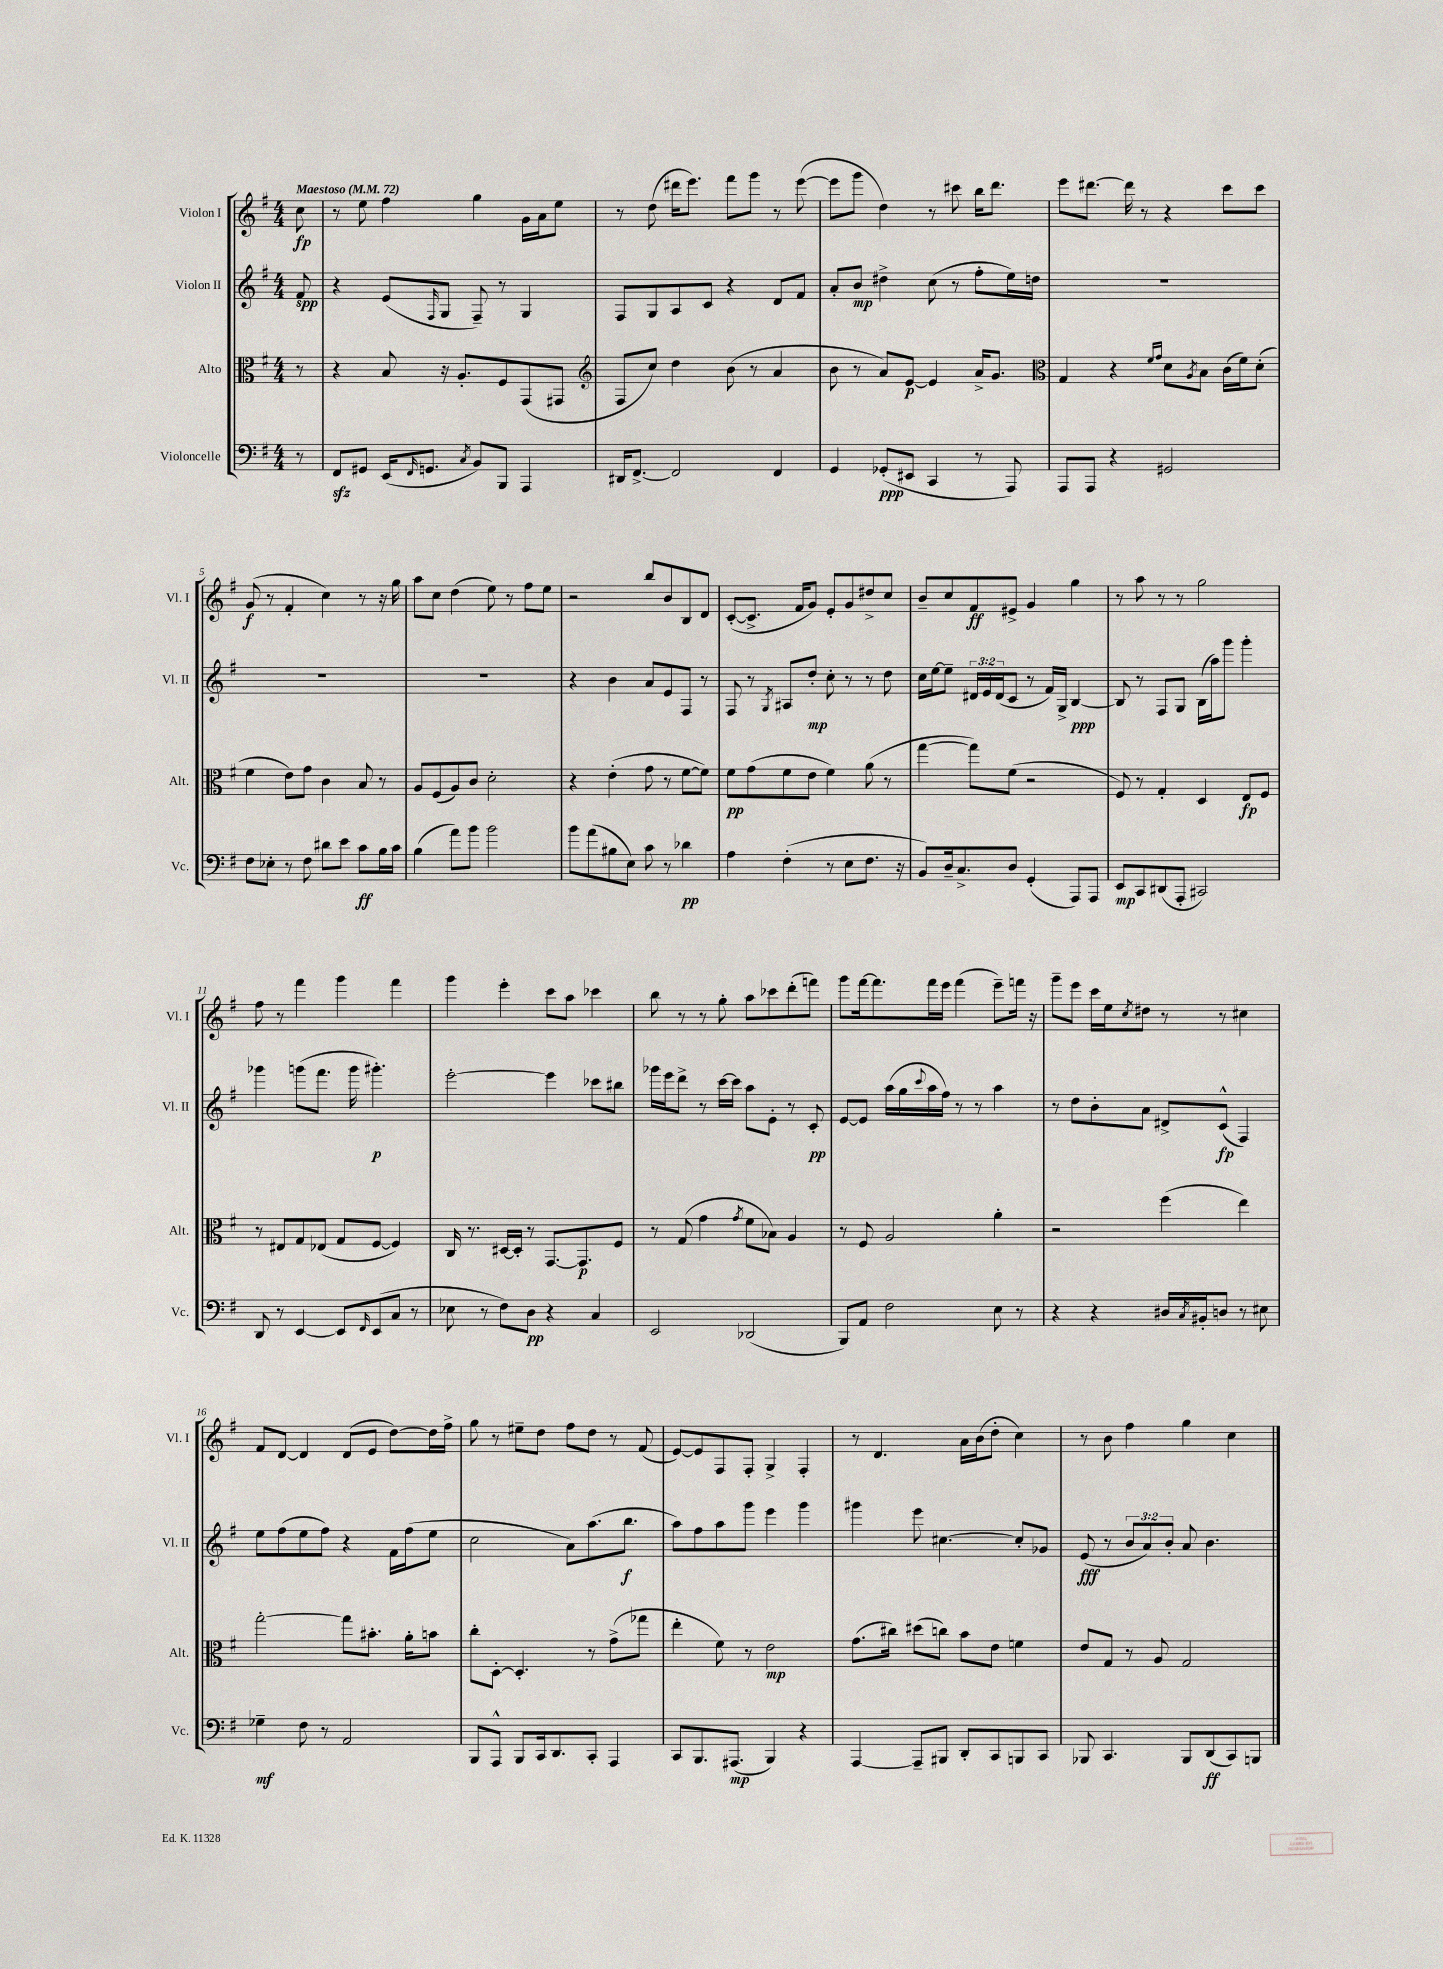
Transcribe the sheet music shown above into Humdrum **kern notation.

**kern	**kern	**kern	**kern
*staff4	*staff3	*staff2	*staff1
*clefF4	*clefC3	*clefG2	*clefG2
*k[f#]	*k[f#]	*k[f#]	*k[f#]
*M4/4	*M4/4	*M4/4	*M4/4
*MM72	*MM72	*MM72	*MM72
8r	8r	8f#	8cc
=	=	=	=
8FF#	4r	4r	8r
8GG#	.	.	8ee
(16EE	8B	(8e	4ff#
16qqFF#	.	.	.
8.GG	.	.	.
.	.	16qqF#	.
.	16r	8G	.
.	8.A'	.	.
8qC	.	.	.
8BB)	.	8F#~)	4gg
8BBB	8F#	8r	.
4AAA	(8GG	4G	16g
.	.	.	16a
.	8GG#	.	8ee
=	=	=	=
*	*clefG2	*	*
16DD#	8F#	8F#	8r
[8.FF#^	.	.	.
.	8cc)	8G	(8dd
2FF#]	4dd	8A	16ddd#
.	.	.	8.eee)
.	.	8c	.
.	(8b	4r	8fff#
.	8r	.	8ggg
4FF#	4a	8d	8r
.	.	8f#	([8eee
=	=	=	=
4GG	8b	8a'	8eee]
.	8r	8b	8ggg
(8GG-'	8a)	4dd#^	4dd)
8EE#	[8e	.	.
4CC	4e]	(8cc	8r
.	.	8r	8ccc#
8r	16a^	8ff#'	16bb
.	8.g	.	8.ddd
8AAA)	.	16ee)	.
.	.	16dd	.
=	=	=	=
*	*clefC3	*	*
8AAA	4G	1r	8eee
8AAA	.	.	[8.ddd#
4r	4r	.	.
.	.	.	16ddd#]
.	.	.	8r
.	16qqf#	.	.
.	16qqg	.	.
2GG#	8d	.	4r
.	8qA	.	.
.	8B	.	.
.	(16c	.	8ccc
.	16f#)	.	.
.	(8d'	.	8ccc
=	=	=	=
8F#	4f#	1r	(8g
8E-'	.	.	8r
8r	8e)	.	4f#'
8F#	8g	.	.
8d#	4c	.	4cc)
8e	.	.	.
8c	8B	.	8r
16B	8r	.	16r
16c	.	.	16gg
=	=	=	=
(4B	8A	1r	8aa
.	(8F#	.	8cc
8a)	8A)	.	(4dd
8b	8c	.	.
2b	2d'	.	8ee)
.	.	.	8r
.	.	.	8ff#
.	.	.	8ee
=	=	=	=
8b	4r	4r	2r
(8a	.	.	.
8B#	(4e'	4b	.
8E)	.	.	.
8c	8g	8a	8bb
8r	8r	8e	8b
4d-	[8f#	8F#	8B
.	8f#])	8r	8d
=	=	=	=
4A	8f#	8F#	([8c'
.	(8g	8r	8.c^]
.	.	8qG	.
(4F#'	8f#	8A#	.
.	.	.	16f#
.	8e	8dd'	8g)
8r	4f#)	8cc'	8e'
8E	.	8r	8g
8.F#	(8a	8r	8dd#^
.	8r	8dd	8cc
16r	.	.	.
=	=	=	=
8BB)	[4gg	16cc	8b~
.	.	[16ee	.
16D~	.	8ee~]	8cc
8.C^	.	.	.
.	8gg])	24d#	8f#
.	.	24e	.
.	.	(24d#	.
8D	(8f#	8c	8e#^
(4GG'	2r	8r	4g
.	.	16f#)	.
.	.	16G^	.
8AAA)	.	[4B	4gg
8AAA	.	.	.
=	=	=	=
8EE	8F#)	8B]	8r
8CC	8r	8r	8aa
(8DD#	4G'	8F#	8r
8AAA'	.	8G	8r
2CC#)	4D	(16B	2gg
.	.	16aa)	.
.	.	8ggg	.
.	8E	4ggg'	.
.	8F#	.	.
=	=	=	=
8DD	8r	4ggg-	8ff#
8r	8E#	.	8r
[4EE	8G	(8ggg	4fff#
.	(8E-	8.fff#	.
8EE]	8G	.	4ggg
.	.	16ggg	.
16qqFF#	.	.	.
(8EE	[8F#	4.ggg#')	.
8C	4F#])	.	4fff#
8r	.	.	.
=	=	=	=
8E-	16C	[2eee'	4ggg
.	8.r	.	.
8r	.	.	.
8F#)	[16D#	.	4eee'
.	16D#']	.	.
8D	8r	.	.
4r	[8.GG	4eee]	8ccc
.	.	.	8aa
.	8.GG]	.	.
4C	.	8ccc-	4ccc-
.	8F#	8bb#	.
=	=	=	=
2EE	8r	16ggg-	8bb
.	.	16eee	.
.	(8G	8ddd^	8r
.	4g	8r	8r
.	.	[16ccc	8gg'
.	.	16ccc]	.
.	8qg	.	.
(2DD-	8f#	8aa	8aa
.	8B-)	8e'	8ccc-
.	4A	8r	(8ddd'
.	.	8c'	8fff)
=	=	=	=
8BBB)	8r	[8e	8ggg
8AA	8F#	8e]	[16fff#
.	.	.	8.fff#]
2F#	2A	(16aa	.
.	.	16gg	.
.	.	8qqccc	.
.	.	16aa	16fff#
.	.	16ff#)	16eee
.	.	8r	(4fff#
.	.	8r	.
8E	4a'	4aa	8eee~)
8r	.	.	16fff
.	.	.	16r
=	=	=	=
4r	2r	8r	8ggg~
.	.	8dd	8eee
4r	.	8b'	16ccc
.	.	.	16ee
.	.	.	8qcc
.	.	8a	8dd#
16D#	(4ff#	8d#^	8r
8qC	.	.	.
16BB#'	.	.	.
8D	.	(8c^^	8r
8r	4ee)	4F#)	4cc#
8E#	.	.	.
=	=	=	=
4G-~	[2gg'	8ee	8f#
.	.	(8ff#	[8d
8F#	.	8ee	4d]
8r	.	8ff#)	.
2AA	8gg]	4r	(8d
.	8.b#'	.	8e
.	.	16f#	[8dd)
.	16a'	(16ff#	.
.	8b	8ee	16dd]
.	.	.	16ff#^
=	=	=	=
8BBB	8cc'	2cc	8gg
8AAA^^	[8D'	.	8r
8BBB	4.D']	.	8ee#~
16CC	.	.	8dd
8.DD	.	.	.
.	.	8a)	8ff#
8CC'	8r	(8.aa	8dd
4AAA	(8g^	.	8r
.	.	8.bb	.
.	8gg-	.	(8f#
=	=	=	=
8CC	4ee'	8aa)	[8e)
8.BBB	.	8ff#	8e]
.	8f#)	8aa	8F#
(8.AAA#	.	.	.
.	8r	8ggg	8F#'
4BBB)	2e	4eee	4G^
4r	.	4ggg	4F#'
=	=	=	=
[4AAA	(8.g	4ggg#	8r
.	.	.	4.d
.	16cc#)	.	.
8AAA~]	(8dd#	8eee	.
8BBB#	8cc)	[4.cc#	.
8DD'	8b	.	16a
.	.	.	(16b
8CC	8e	.	8dd'
8BBB	4f	8cc#']	4cc)
8CC	.	8g-	.
=	=	=	=
8BBB-	8e	(8e	8r
4.CC	8G	8r	8b
.	8r	12b	4ff#
.	.	12a)	.
.	8A	.	.
.	.	12b'	.
8BBB-	2G	8a	4gg
(8DD	.	4.b	.
8CC)	.	.	4cc
8BBB	.	.	.
==	==	==	==
*-	*-	*-	*-
